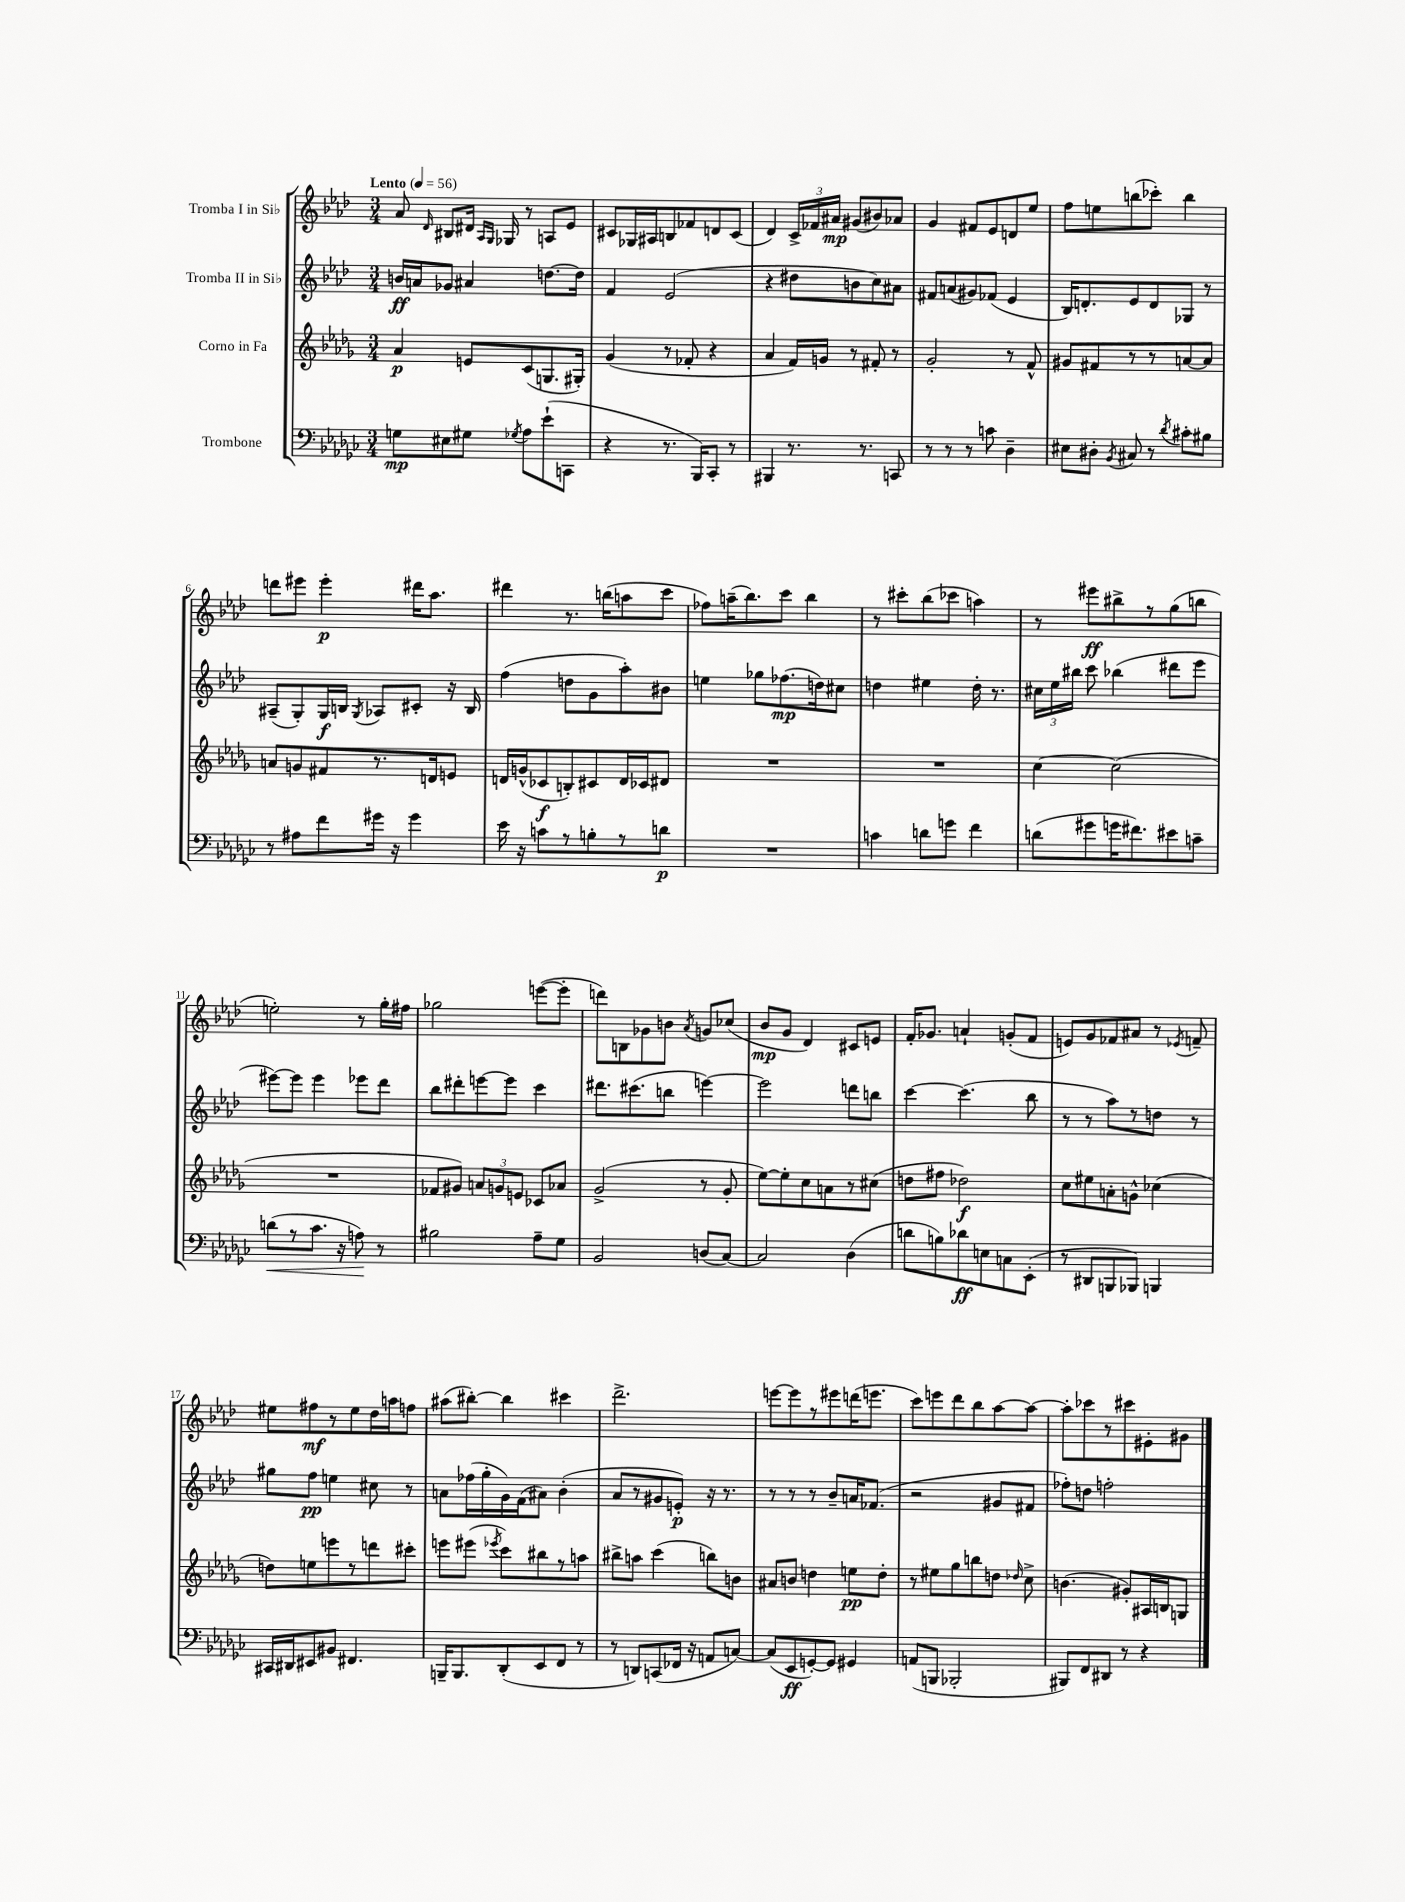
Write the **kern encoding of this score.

**kern	**kern	**kern	**kern
*staff4	*staff3	*staff2	*staff1
*clefF4	*clefG2	*clefG2	*clefG2
*k[b-e-a-d-g-c-]	*k[b-e-a-d-g-]	*k[b-e-a-d-]	*k[b-e-a-d-]
*M3/4	*M3/4	*M3/4	*M3/4
*MM56	*MM56	*MM56	*MM56
8G	4a-	16b	8a-
.	.	16a	.
.	.	.	16qqd-
8E#	.	8g-	8B#
8G#	8e	4a#	16d#
.	.	.	16qqA-
.	.	.	16qqG
.	.	.	16G-
8qG-	.	.	.
8A-	(8c	.	8r
(8e-`	8.G	[8.dd	8A
8CC	.	.	8e-
.	16G#')	16dd]	.
=	=	=	=
4r	(4g-	4f	8c#
.	.	.	16G-
.	.	.	16A#
8.r	8r	(2e-	8B
.	8f-'	.	8f-
16BBB-)	.	.	.
8CC-'	4r	.	8d
8r	.	.	(8c#
=	=	=	=
4BBB#	4a-	4r	4d-)
8.r	16f)	8dd#	24c^
.	.	.	24f-
.	16g	.	.
.	.	.	24a#
.	8r	8b	(8g#
8.r	.	.	.
.	8f#'	8cc)	8b#)
8CC	8r	8a#	8a-
=	=	=	=
8r	2g-'	8f#	4g
8r	.	(8a	.
8r	.	8g#)	8f#
8c	.	(8f-	8e-
4D-~	8r	4e-	8d
.	8f^^	.	8ee-
=	=	=	=
8E#	8g#	16B-)	8ff
.	.	8.d'	.
8D#'	8f#	.	8ee
8qBB-	.	.	.
8C#	8r	8e-	(8bb
8r	8r	8d	8ccc-')
8qd-	.	.	.
8c#'	[8a	8G-	4bb
8B#	8a]	8r	.
=	=	=	=
8r	8a	(8A#~	8ddd
8A#	8g	8G')	8eee#
8f	8f#	16G	4eee#'
.	.	16B	.
.	.	8qG	.
16g#	8.r	8A-	.
16r	.	.	.
4g#	.	8c#'	16ddd#
.	16d	.	8.aa-
.	8e	16r	.
.	.	16B	.
=	=	=	=
16e-	16d	(4ff	4ddd#
16r	(16g^^	.	.
8c	8c-	.	.
8r	8B')	8dd	8.r
8B'	8c#	8g	.
.	.	.	(16bb
8r	16d	8aa-')	8aa
.	16c-	.	.
8d	8d#	8b#	8ccc
=	=	=	=
2.r	2.r	4ee	8ff-)
.	.	.	(16aa~
.	.	.	8.bb-)
.	.	8gg-	.
.	.	(8.ff-	8ccc
.	.	.	4bb-
.	.	16dd)	.
.	.	8cc#	.
=	=	=	=
4c	2.r	4dd	8r
.	.	.	8ccc#'
8d	.	4ee#	(8bb-
8g	.	.	8ccc-
4f	.	16dd'	4aa)
.	.	8.r	.
=	=	=	=
(8d	[4cc	24cc#	8r
.	.	24ee-	.
.	.	24bb#	.
8g#	.	8ccc	8eee#
16g	(2cc]	(4bb-	8bb#^
8.f#)	.	.	.
.	.	.	8r
8e#	.	8ddd#	(8gg
8c~	.	8eee-	8bb
=	=	=	=
(8d	2.r	[8eee#)	2ee')
8r	.	8eee#]	.
8.c-	.	4eee#	.
16r	.	.	.
8A)	.	8eee-	8r
8r	.	8ddd-	16gg'
.	.	.	16ff#
=	=	=	=
2B#	8f-	8bb-	2gg-
.	8g#)	8ddd#'	.
.	12a	[8eee	.
.	12g	.	.
.	.	8eee]	.
.	12e	.	.
8A-~	8c-	4ccc	([8eee
8G-	8a-	.	8eee']
=	=	=	=
2BB-	(2g-^	8.ddd#	8ddd)
.	.	.	8B
.	.	(8.ccc#	.
.	.	.	8g-
.	.	8bb	8b
.	.	.	8qa-
(8D	8r	[4eee)	8g
[8C-)	8g-'	.	(8cc-
=	=	=	=
2C-]	[8ee-)	2eee]	8b-
.	8ee-']	.	8g
.	8cc	.	4d-)
.	8a	.	.
(4D-	8r	8ddd	8c#
.	(8cc#	8bb	8e
=	=	=	=
8d	8dd	[4ccc	16f'
.	.	.	8.g-
8B)	8ff#	.	.
8d-	2dd-)	(4.ccc]	4a`
8E	.	.	.
8C	.	.	(8g'
(8EE-'	.	8bb-	8f
=	=	=	=
8r	8cc	8r	8e)
8DD#	8ee#	8r	8g
8BBB	8a'	8aa-)	8f-
8BBB-)	8g^^	8r	8a#
4BBB	(4cc-	8dd	8r
.	.	.	8qe-
.	.	8r	8f~
=	=	=	=
16CC#	8dd)	8gg#	8ee#
16DD#	.	.	.
8EE#	8ee	8ff	8ff#
8BB#	8eee	4ee	8r
4.FF#	8r	.	8ee#
.	8ddd	8cc#	16dd-
.	.	.	16aa
.	8ccc#'	8r	8ff
=	=	=	=
16BBB~	8eee	8a	(8aa#
8.BBB	.	.	.
.	(8eee#	(16ff-	[8bb#')
.	.	16gg'	.
.	8qeee-	.	.
(8DD-'	8ccc)	16g)	4bb#]
.	.	(16f	.
8EE-	8bb#	8a#)	.
8FF	8r	(4b-'	4ccc#
8r	8aa	.	.
=	=	=	=
8r	8bb#^	8a-	2.ddd-^
8DD)	8aa	8r	.
(8CC	(4ccc	8g#	.
16FF-	.	8e')	.
16r	.	.	.
8AA	8bb)	16r	.
.	.	8.r	.
[8C)	8b	.	.
=	=	=	=
(8C]	8a#	8r	[8eee
8EE-	8b	8r	8eee]
[8GG')	4dd	8r	8r
8GG]	.	8b-~	8eee#
4GG#	8ee	16a	(16ddd
.	.	(8.f-	8.eee
.	8dd'	.	.
=	=	=	=
(8AA	8r	2r	8ccc)
8BBB	8ee#	.	8eee
2BBB-'	8gg-	.	8ddd-
.	8bb	.	8bb-
.	8dd	8g#	[8aa-
.	16qqdd-	.	.
.	8cc^	8f#	8aa-_
=	=	=	=
8BBB#)	(4.b	8ff-')	8aa-']
8FF	.	8dd	8ccc-
8DD#	.	2ff'	8r
8r	8g#')	.	8ccc#
4r	16A#	.	8e#'
.	16B	.	.
.	8G	.	8g#
==	==	==	==
*-	*-	*-	*-
